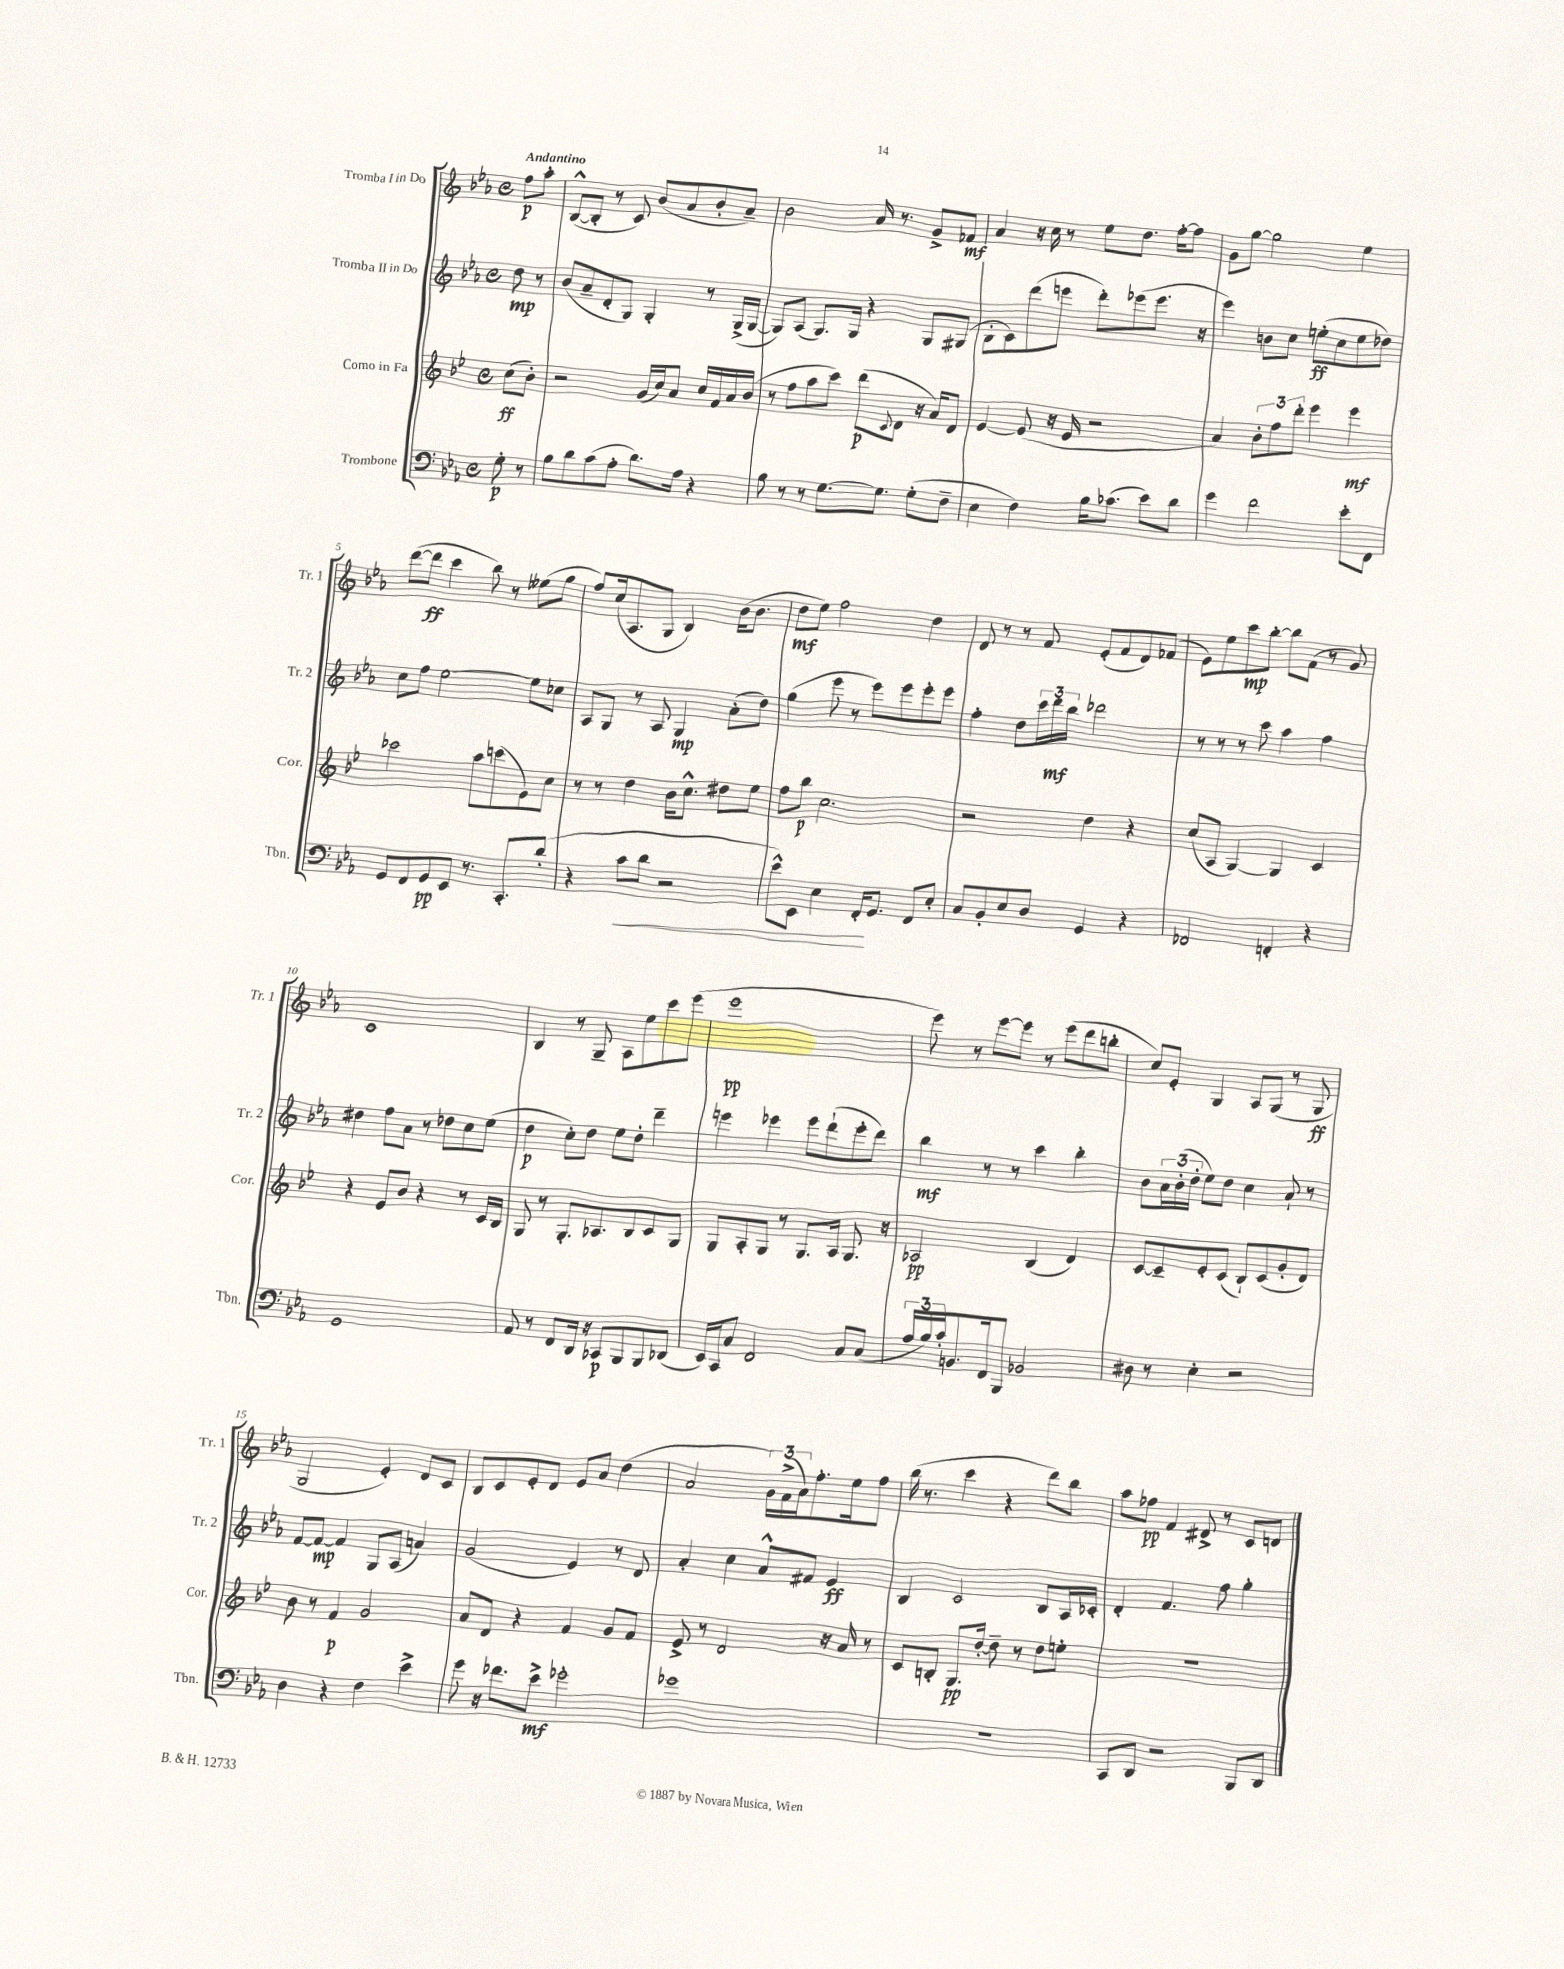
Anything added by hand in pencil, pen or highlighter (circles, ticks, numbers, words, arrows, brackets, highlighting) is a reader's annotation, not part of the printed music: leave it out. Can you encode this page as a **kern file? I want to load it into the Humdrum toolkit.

**kern	**kern	**kern	**kern
*staff4	*staff3	*staff2	*staff1
*clefF4	*clefG2	*clefG2	*clefG2
*k[b-e-a-]	*k[b-e-]	*k[b-e-a-]	*k[b-e-a-]
*M4/4	*M4/4	*M4/4	*M4/4
*met(c)	*met(c)	*met(c)	*met(c)
8G'	(8cc	8dd	8ff
8r	8b-')	8r	8aa-'
=	=	=	=
8B-	2r	(8b-	([8B-^^
8d	.	8a-~	8B-']
(8c	.	8d'	8r
8A-'	.	8G)	8c)
8.d)	(16g	4G'	(8b-
.	16cc)	.	.
.	8a	.	8a-
16A-	.	.	.
4r	16cc	8r	8b-'
.	16f	.	.
.	16a	(16G^	8a-~)
.	(16b-	[16G	.
=	=	=	=
8B-	8r	8G])	2b-
8r	8ff	(8A-	.
8r	8aa	8.G)	.
[8.G	8ccc)	.	.
.	.	16G	.
.	(8ddd	4r	16a-
8.G]	.	.	8.r
.	8qqc	.	.
.	8d	.	.
(8G'	16r	8G	8g^
.	16a)	.	.
8F~	8d	(8G#	8f-
=	=	=	=
4E-	[4e-	8B-'	4a-
.	.	8c)	.
4F)	(8e-]	(8ddd	16r
.	.	.	16cc
.	16r	8eee	8r
.	16e-	.	.
16B-	2r	8ddd')	8ee-
(8.c-	.	.	.
.	.	(8eee-	8.dd
8e-)	.	8.eee-	.
.	.	.	[16ff'
8d	.	.	8ff]
.	.	16r	.
=	=	=	=
4g	4a)	4eee-)	8g
.	.	.	[8gg
2f	12b-'	8b	2gg]
.	12ff	.	.
.	.	8cc	.
.	12ddd'	.	.
.	4eee-	(8ee'	.
.	.	8cc	.
8e-'	4eee-	8ee	4ee-
8FF	.	8dd-)	.
=	=	=	=
8GG	2ccc-	8cc	([8ddd
8FF	.	8ff	8ddd]
8GG	.	[2ee-	4ccc
8EE-	.	.	.
8.r	8aa	.	8bb-)
.	(8ccc	.	8r
8.CC'	.	.	.
.	8e-)	8ee-]	(8ee--
(8d'	8cc	8cc-	8gg
=	=	=	=
4r	8r	8A-	8ff)
.	8r	8G	(16cc
.	.	.	8.A-
8c	4dd	8r	.
8d	.	8A-	8G
2r	16b-	4G	4B-)
.	8.cc^^	.	.
.	8dd#	(8a-'	(16b-
.	.	.	8.b-
.	8ee-	8dd)	.
=	=	=	=
8e-^^)	8ff	(4gg	8dd
8EE-	8bb-	.	8ee-)
4E-	2.cc	8eee-	2ff
.	.	8r	.
16FF'	.	8eee-)	.
8.GG	.	.	.
.	.	8eee-	.
8FF	.	8eee-'	4dd
8E-'	.	8eee-	.
=	=	=	=
8C	2r	4ff'	8d
8BB-'	.	.	8r
8E-	.	8dd	8r
8D	.	24ccc	8f
.	.	24ddd	.
.	.	24bb-	.
4GG	4dd	2ddd-	(8e-'
.	.	.	8f
4r	4r	.	8d)
.	.	.	(8f-
=	=	=	=
2FF-	(8cc	8r	8e-)
.	8A	8r	8ee-
.	[4G)	8r	8ccc
.	.	8ccc	[8bb-'
4FF'	4G]	4aa-	8bb-]
.	.	.	(8f
4r	4c	4ff	8r
.	.	.	8g)
=	=	=	=
1GG	4r	4dd#	1c
.	8e-	8ff	.
.	8b-	8a-	.
.	4r	8r	.
.	.	8dd-	.
.	8r	8cc	.
.	16c	(8ee-	.
.	16B-	.	.
=	=	=	=
8AA-	8G	4dd	4B-
8r	8r	.	.
8FF	8.G'	8cc')	8r
16DD	.	8dd	8G~
16r	8.A-	.	.
8CC-	.	8ee-	8A-
8BBB-	8B-	8dd'	8ee-
8BBB-	8c	4ddd~	8ccc
(8DD-	8G	.	(8eee-
=	=	=	=
16EE-)	8G	4eee	1eee-
16CC	.	.	.
8C	8A'	.	.
2FF	8G	4eee-	.
.	8r	.	.
.	8.G	8eee-	.
.	.	(8ddd`	.
.	16A	.	.
8C	8.G	8eee-'	.
(8C	.	8ddd)	.
.	16r	.	.
=	=	=	=
24A-	2A-	4bb-	8eee-)
24B-)	.	.	.
24c'	.	.	.
8.BB	.	.	8r
.	.	8r	[8eee-
16FF	.	.	.
8BBB-	.	8r	8eee-]
2BB-	(4B-	4ccc	8r
.	.	.	(8eee-
.	4d)	4bb-'	8ddd
.	.	.	8bb'
=	=	=	=
8D#	[8c	8b-	8cc)
8r	8c~]	24a-	8e-'
.	.	(24b-'	.
.	.	24dd'	.
4E-'	8e-'	8ee-)	4G
.	(8c	8dd	.
2r	8B-`)	4cc	8A-
.	(8c	.	(8G
.	8g'	8a-`	8r
.	8d)	8r	8G
=	=	=	=
4D	8b-	[8f	2G
.	8r	8f_	.
4r	4f	4f]	.
4F	2g	8G	4e-')
.	.	(8A-	.
4e-^	.	4a)	8d
.	.	.	8c
=	=	=	=
8g	8a	(2g	8B-
16r	8d	.	8c
8.f-	.	.	.
.	4r	.	8e-'
8e-^	.	.	8d
2g-'	4f	4e-)	8e-
.	.	.	8a-
.	8g	8r	(4dd
.	8f	8d	.
=	=	=	=
1g-	8e-^	4a-'	2a-
.	8r	.	.
.	2d	4cc	.
.	.	8a-^^	24g)
.	.	.	(24f^
.	.	.	24a-)
.	.	8f#	8.ff'
.	16r	4e-	.
.	16a	.	16ee-
.	8r	.	8ff
=	=	=	=
1r	8c	4B-	(16bb-
.	.	.	8.r
.	8B'	.	.
.	8.G	2c	4ccc
.	[16dd'	.	.
.	8dd~]	.	4r
.	8r	.	.
.	8dd	8B-	8ddd)
.	8ee'	16A-	8bb-
.	.	16c-'	.
=	=	=	=
8CC	1r	4d'	8aa-
8DD	.	.	8ff-
2r	.	4.f	4f
.	.	.	8d#^
.	.	8ff	8r
8BBB-	.	4gg'	8c
8DD	.	.	8d
==	==	==	==
*-	*-	*-	*-
